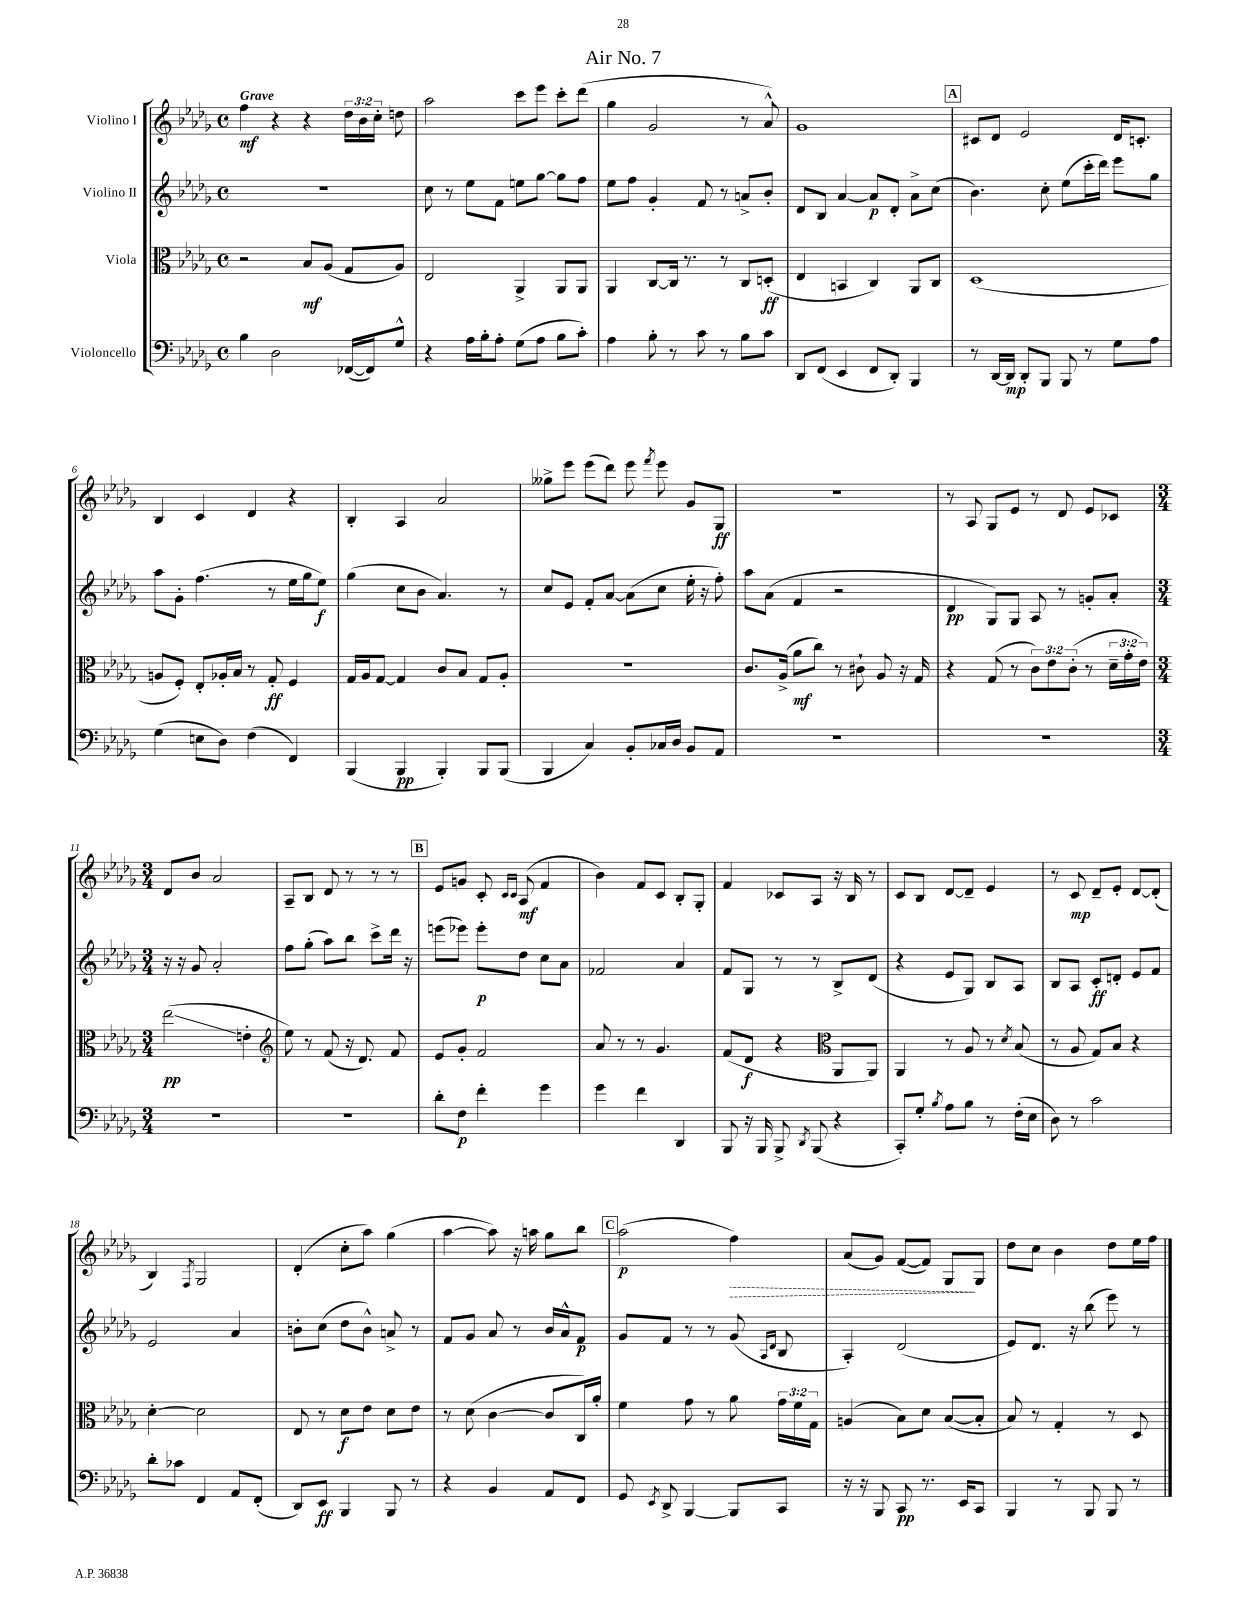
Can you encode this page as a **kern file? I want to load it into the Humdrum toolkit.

**kern	**kern	**kern	**kern
*staff4	*staff3	*staff2	*staff1
*clefF4	*clefC3	*clefG2	*clefG2
*k[b-e-a-d-g-]	*k[b-e-a-d-g-]	*k[b-e-a-d-g-]	*k[b-e-a-d-g-]
*M4/4	*M4/4	*M4/4	*M4/4
*met(c)	*met(c)	*met(c)	*met(c)
4B-\	2r	1r	4ff\
2D-\	.	.	4r
.	8B-/L	.	4r
.	(8A-/J	.	.
([16FF-/LL	8G-/L	.	24dd-\LL
.	.	.	24b-\
16FF-/]J)	.	.	.
.	.	.	24cc'\JJ
8G-^^/J	8A-/J)	.	8dd\
=	=	=	=
4r	2E-/	8cc\	2aa-\
.	.	8r	.
16A-\LL	.	8ee-\L	.
16B-'\J	.	.	.
8A-'\J	.	8f\J	.
(8G-\L	4AA-^/	8ee\L	8ccc\L
8A-\J	.	[8gg-\J	8eee-\J
8B-\L	8AA-/L	8gg-\]L	8ccc'\L
8c'\J)	8AA-/J	8ff\J	(8ddd-\J
=	=	=	=
4A-\	4AA-/	8ee-\L	4gg-\
.	.	8ff\J	.
8B-'\	[8C/L	4g-'/	2g-/
8r	16C/]Jk	.	.
.	8.r	.	.
8c\	.	8f/	.
8r	8r	8r	.
8B-\L	8C/L	8a^/L	8r
8c\J	(8D'/J	8b-'/J	8a-^^/)
=	=	=	=
8DD-/L	4E-/	8d-/L	1g-
(8FF/J	.	8B-/J	.
4EE-/	4BB/	[4a-/	.
8FF/L	4C/)	8a-/]L	.
8DD-'/J)	.	8d-'/J	.
4BBB-/	8AA-/L	8a-^\L	.
.	8C/J	(8cc\J	.
=	=	=	=
8r	(1D-	4.b-\)	8c#/L
[16DD-/LL	.	.	8d-/J
16DD-/]JJ	.	.	.
8DD-'/L	.	.	2e-/
8BBB-/J	.	8cc'\	.
8BBB-/	.	(8ee-\L	.
8r	.	16ccc'\L	.
.	.	16ddd-\JJ)	.
8G-\L	.	8eee-\L	16d-/LK
.	.	.	8.c'/J
8A-\J	.	8gg-\J	.
=	=	=	=
(4G-\	8A/L	8aa-\L	4B-/
.	8F'/J)	8g-'\J	.
8E\L	8E-'/L	(4.ff\	4c/
8D-\J)	16A-'/L	.	.
.	16B-/JJ	.	.
(4F\	8r	.	4d-/
.	8G-'/	8r	.
4FF/)	4F/	16ee-\LL	4r
.	.	16gg-\J	.
.	.	8ee-\J)	.
=	=	=	=
(4BBB-/	16G-/LL	(4gg-\	4B-'/
.	16A-/J	.	.
.	[8G-/J	.	.
4BBB-/	4G-/]	8cc\L	4A-/
.	.	8b-\J	.
4BBB-'/)	8c/L	4.a-/)	2a-/
.	8B-/J	.	.
8BBB-/L	8G-/L	.	.
(8BBB-/J	8A-'/J	8r	.
=	=	=	=
4BBB-/	1r	8cc/L	8gg--^\L
.	.	8e-/J	8eee-\J
4C/)	.	8f'/L	(8eee-\L
.	.	[8a-/J	8ddd-\J)
8BB-'/L	.	(8a-\]L	8eee-\
.	.	.	8qfff/
16C-/L	.	8cc\J	8eee-\
16D-/JJ	.	.	.
8BB-/L	.	16ee-'\	8g-/L
.	.	16r	.
8AA-/J	.	8ff'\)	8G-/J
=	=	=	=
1r	8.c/L	8aa-\L	1r
.	.	(8a-\J	.
.	(16A-^/Jk	.	.
.	8a-\L	4f/	.
.	8cc\J)	.	.
.	8r	2r	.
.	8c#`\	.	.
.	8A-/	.	.
.	16r	.	.
.	16G-/	.	.
=	=	=	=
1r	4r	4d-/	8r
.	.	.	8A-/
.	(8G-/	8G-/L)	8G-/L
.	8r	8G-/J	8e-/J
.	12c\L)	8A-/	8r
.	12e-\	.	.
.	.	8r	8d-/
.	(12c'\J	.	.
.	8r	8g'/L	8e-/L
.	24d-~\LL	8a-'/J	8c-/J
.	24g-'\	.	.
.	24e-\JJ)	.	.
=	=	=	=
*M3/4	*M3/4	*M3/4	*M3/4
2.r	(2ee-\	16r	8d-/L
.	.	16r	.
.	.	8g-/	8b-/J
.	.	2a-'/	2a-/
.	4e'\	.	.
=	=	=	=
*	*clefG2	*	*
2.r	8ee-\)	8ff\L	8A-~/L
.	8r	(8gg-'\J	8B-/J
.	(8f/	8aa-\L)	8d-/
.	16r	8bb-\J	8r
.	8.d-/)	.	.
.	.	8ccc^\L	8r
.	8f/	16ddd-\Jk	8r
.	.	16r	.
=	=	=	=
8d-'\L	8e-/L	(8eee\L	8e-/L
8F\J	8g-'/J	8eee-\J)	8g/J
4f'\	2f/	8eee-'\L	8c'/
.	.	.	16qqc/LL
.	.	.	16qqc/JJ
.	.	8dd-\J	(8A-/
4g-\	.	8cc\L	4f/
.	.	8a-\J	.
=	=	=	=
4g-\	8a-/	2f-/	4b-\)
.	8r	.	.
4f\	8r	.	8f/L
.	4.g-/	.	8c/J
4DD-/	.	4a-/	8B-'/L
.	.	.	8G-'/J
=	=	=	=
8BBB-/	(8f/L	8f/L	4f/
16r	8d-/J	8G-/J	.
16BBB-/	.	.	.
8BBB-^/	4r	8r	8c-/L
8qDD-/	.	.	.
(8BBB-/	.	8r	8A-/J
*	*clefC3	*	*
4r	8AA-/L	8B-^/L	16r
.	.	.	16B-/
.	8AA-/J)	(8d-/J	8r
=	=	=	=
8CC'/L)	4AA-/	4r	8c/L
8G-'/J	.	.	8B-/J
8qB-/	.	.	.
8A-\L	8r	8e-/L	[8d-/L
8B-\J	8A-/	8G-/J)	8d-~/]J
8r	8r	8B-/L	4e-/
.	8qd-/	.	.
(16F'\LL	(8B-/	8A-/J	.
16E-\JJ	.	.	.
=	=	=	=
8D-\)	8r	8B-/L	8r
8r	8A-/	8A-/J	8c/
2c\	8G-/L)	8c'/L	8d-~/L
.	8B-/J	8d'/J	8e-'/J
.	4r	8e-/L	[8d-/L
.	.	8f/J	(8d-'/]J
=	=	=	=
8d-'\L	[4d-'\	2e-/	4B-/)
8c-\J	.	.	.
.	.	.	8qF/
4FF/	2d-\]	.	2G-/
8AA-/L	.	4a-/	.
(8FF'/J	.	.	.
=	=	=	=
8DD-/L)	8E-/	8b'\L	(4d-'/
8EE-/J	8r	(8cc\J	.
4BBB-/	8d-\L	8dd-\L	8cc'\L
.	8e-\J	8b^^\J)	8aa-\J)
8BBB-/	8d-\L	8a^/	(4gg-\
8r	8e-\J	8r	.
=	=	=	=
4r	8r	8f/L	[4aa-\
.	(8d-\	8g-/J	.
4BB-/	[4c\	8a-/	8aa-\])
.	.	8r	16r
.	.	.	16aa\
8AA-/L	8c/]L	16b-/LL	8gg-\L
.	.	16a-^^/J	.
8FF/J	16C/L)	8f/J	8bb-\J
.	16a-'/JJ	.	.
=	=	=	=
8GG-/	4f\	8g-/L	(2aa-\
8qEE-/	.	.	.
8DD-^/	.	8f/J	.
[4BBB-/	8g-\	8r	.
.	8r	8r	.
8BBB-/]L	8a-\	(8g-/	4ff\)
.	.	16qqA-/LL	.
.	.	16qqd-/JJ	.
8CC/J	24g-\LL	8B-/	.
.	24f\	.	.
.	24G-\JJ	.	.
=	=	=	=
16r	(4A/	4A-'/)	(8a-/L
16r	.	.	.
8BBB-/	.	.	8g-/J)
8CC/	8B-\L)	(2d-/	([8f/L
8.r	8d-\J	.	8f/]J)
.	([8B-/L	.	8G-/L
16EE-/LK	.	.	.
8CC/J	8B-'/]J	.	8G-/J
=	=	=	=
4BBB-/	8B-/)	8e-/L)	8dd-\L
.	8r	8.d-/J	8cc\J
8r	4G-'/	.	4b-\
.	.	16r	.
8BBB-/	.	(8bb-\	.
8BBB-/	8r	8eee-\)	8dd-\L
8r	8D-/	8r	16ee-\L
.	.	.	16ff\JJ
==	==	==	==
*-	*-	*-	*-
